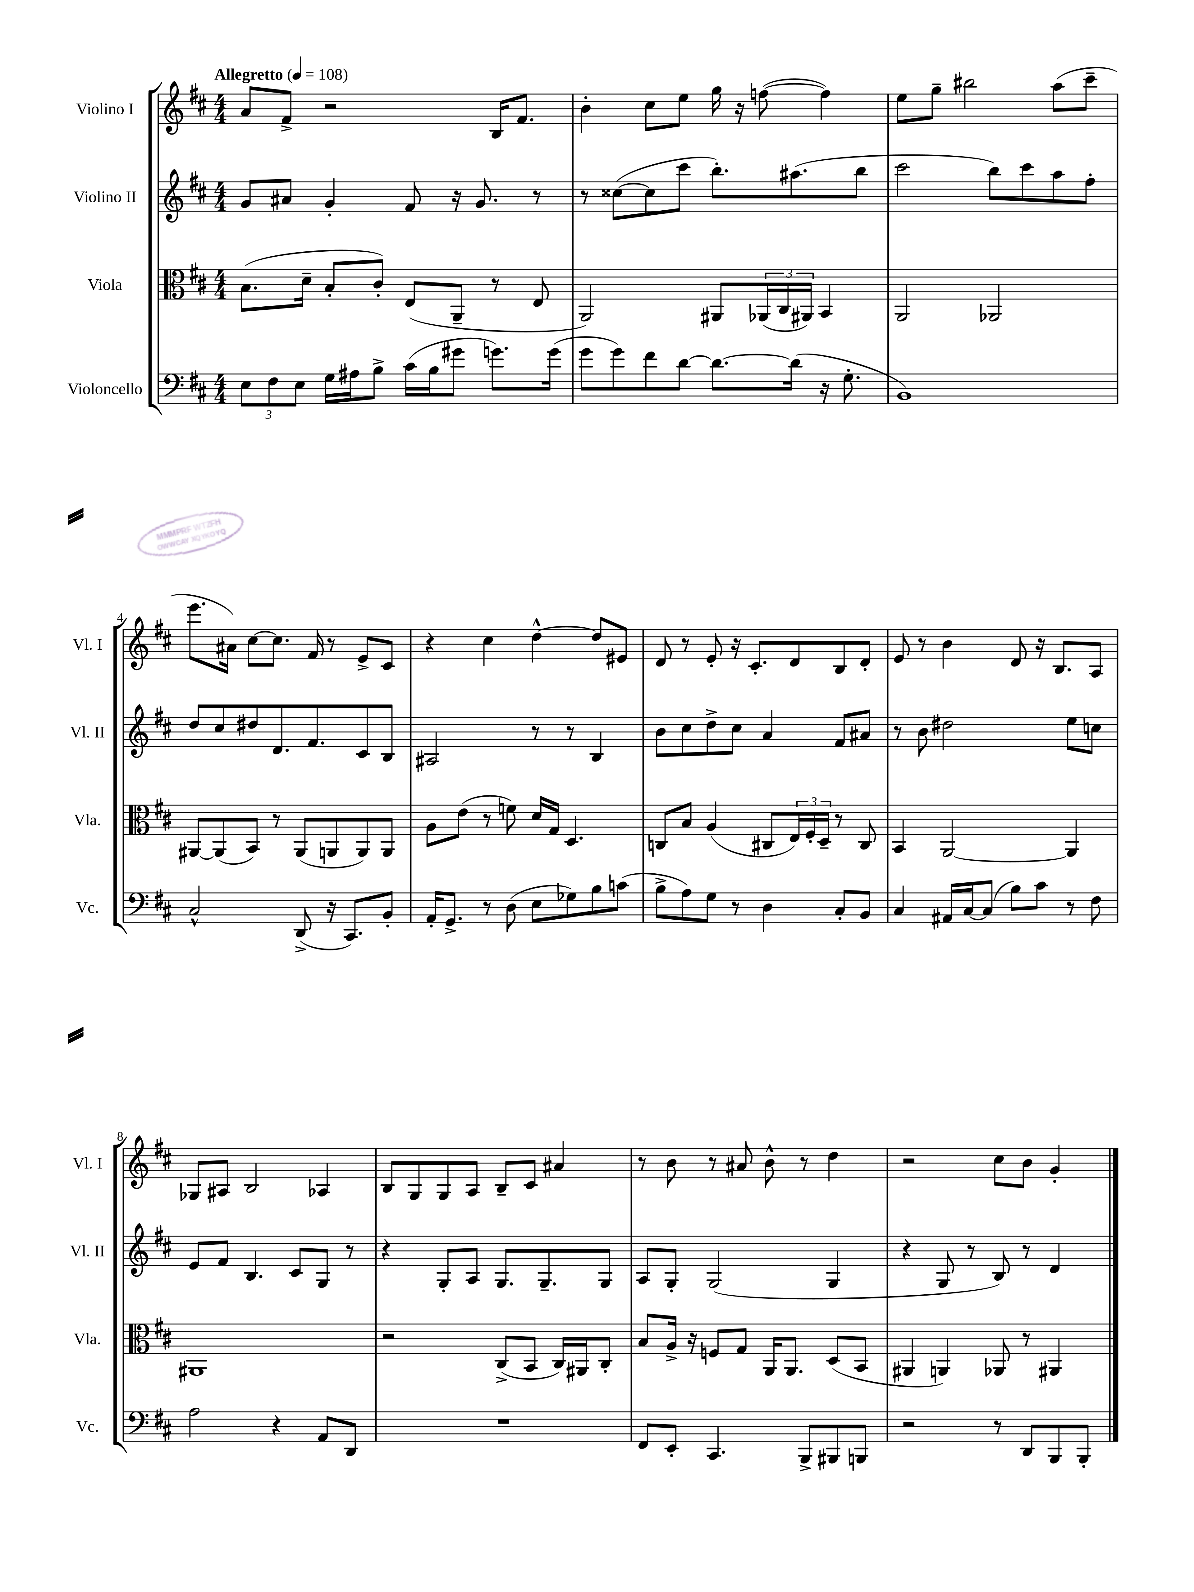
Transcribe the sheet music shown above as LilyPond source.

<<
\new StaffGroup <<
\new Staff = "s0" \with { instrumentName = "Violino I" shortInstrumentName = "Vl. I" } {
    \clef treble \key d \major \numericTimeSignature \time 4/4 \tempo "Allegretto" 4 = 108
    a'8 fis'8-> r2 b16 fis'8. |
    b'4-. cis''8 e''8 g''16 r16 f''8~( f''4) |
    e''8 g''8-- bis''2 a''8( cis'''8-- |
    e'''8. ais'16) cis''8~ cis''8. fis'16 r8 e'8-> cis'8 |
    r4 cis''4 d''4~-^ d''8 eis'8 |
    d'8 r8 e'8-. r16 cis'8.-. d'8 b8 d'8-. |
    e'8 r8 b'4 d'8 r16 b8. a8 |
    ges8 ais8 b2 aes4 |
    b8 g8 g8 a8 b8-- cis'8 ais'4 |
    r8 b'8 r8 ais'8 b'8-^ r8 d''4 |
    r2 cis''8 b'8 g'4-. \bar "|." |
}
\new Staff = "s1" \with { instrumentName = "Violino II" shortInstrumentName = "Vl. II" } {
    \clef treble \key d \major \numericTimeSignature \time 4/4
    g'8 ais'8 g'4-. fis'8 r16 g'8. r8 |
    r8 cisis''8~( cisis''8 cis'''8 b''8.-.) ais''8.( b''8 |
    cis'''2 b''8) cis'''8 a''8 fis''8-. |
    d''8 cis''8 dis''8 d'8. fis'8. cis'8 b8 |
    ais2 r8 r8 b4 |
    b'8 cis''8 d''8-> cis''8 a'4 fis'8 ais'8 |
    r8 b'8 dis''2 e''8 c''8 |
    e'8 fis'8 b4. cis'8 g8 r8 |
    r4 g8-. a8 g8. g8.-- g8 |
    a8 g8-. g2( g4 |
    r4 g8 r8 b8) r8 d'4 \bar "|." |
}
\new Staff = "s2" \with { instrumentName = "Viola" shortInstrumentName = "Vla." } {
    \clef alto \key d \major \numericTimeSignature \time 4/4
    b8.( d'16-- b8-. cis'8-.) e8( a,8-- r8 e8 |
    a,2) ais,8 \tuplet 3/2 { aes,16( cis16 ais,16) } b,4 |
    a,2 aes,2 |
    ais,8~ ais,8( b,8) r8 ais,8( a,8 a,8) a,8 |
    a8 e'8( r8 f'8) d'16 g16 d4. |
    c8 b8 a4( cis8 \tuplet 3/2 { e16) fis16-. d16-- } r8 cis8 |
    b,4 a,2~ a,4 |
    ais,1 |
    r2 cis8->( b,8 cis16) ais,16 cis8-. |
    b8 a16-> r16 f8 g8 a,16 a,8. d8( b,8 |
    ais,4 a,4) aes,8 r8 ais,4 \bar "|." |
}
\new Staff = "s3" \with { instrumentName = "Violoncello" shortInstrumentName = "Vc." } {
    \clef bass \key d \major \numericTimeSignature \time 4/4
    \tuplet 3/2 { e8 fis8 e8 } g16 ais16 b8-> cis'16( b16 gis'8 g'8.) g'16( |
    g'8 g'8) fis'8 d'8~ d'8.~ d'16( r16 g8.-. |
    b,1) |
    cis2-^ d,8->( r16 cis,8.) b,8-. |
    a,16-. g,8.-> r8 d8( e8 ges8) b8 c'8( |
    b8-> a8) g8 r8 d4 cis8-. b,8 |
    cis4 ais,16 cis16~ cis8( b8) cis'8 r8 fis8 |
    a2 r4 a,8 d,8 |
    R1 |
    fis,8 e,8-. cis,4. b,,8-> bis,,8 b,,8 |
    r2 r8 d,8 b,,8 b,,8-. \bar "|." |
}
>>
>>
